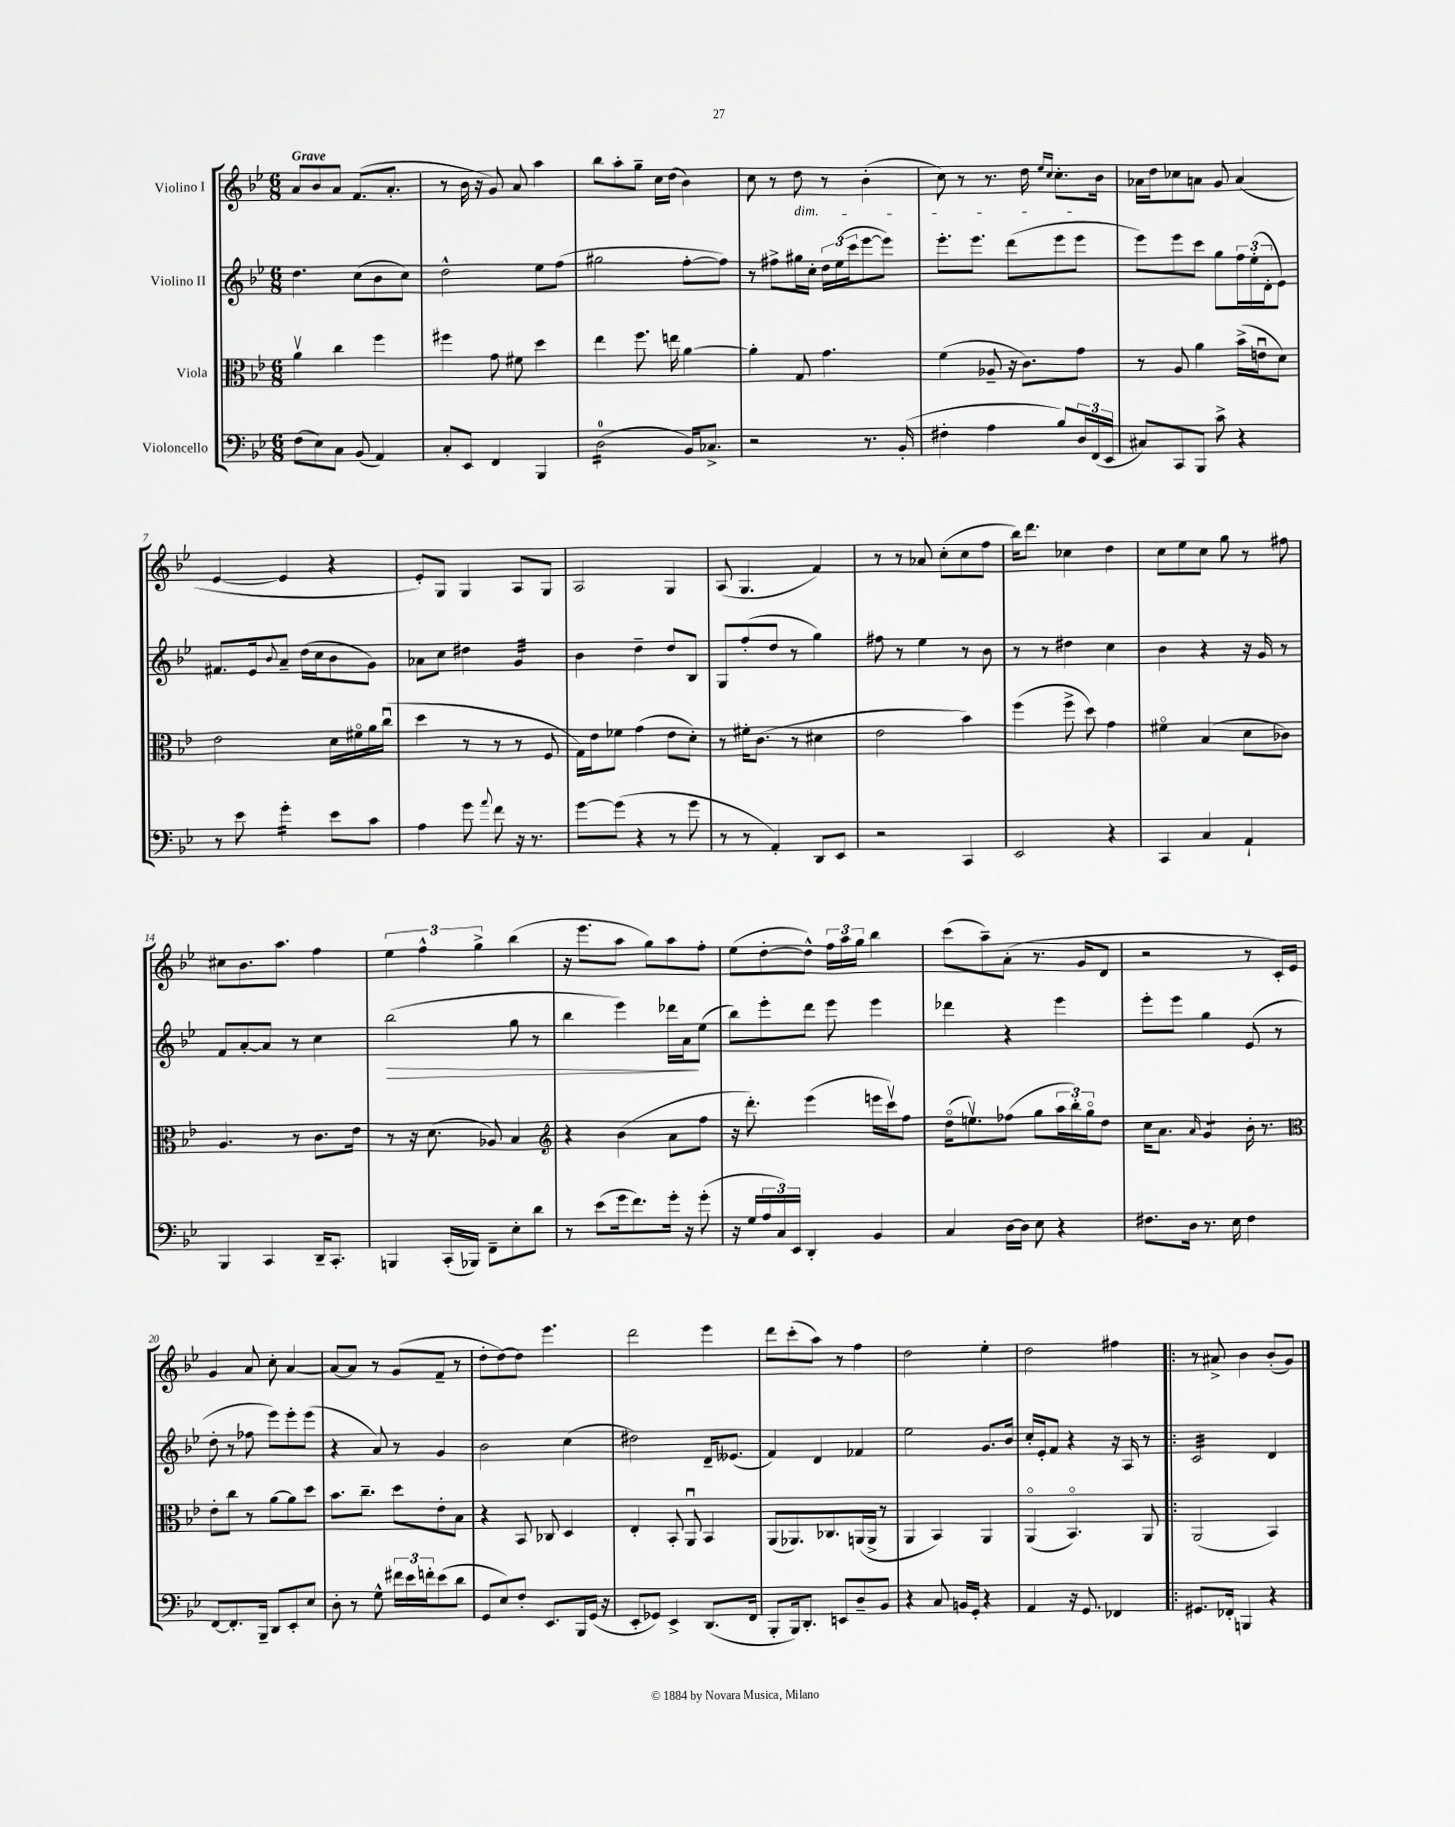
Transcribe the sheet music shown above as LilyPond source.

<<
\new StaffGroup <<
\new Staff = "s0" \with { instrumentName = "Violino I" } {
    \clef treble \key bes \major \numericTimeSignature \time 6/8 \tempo "Grave"
    a'8 bes'8 a'8 f'8.( a'8.-. |
    r8 bes'16 r16 g'8) a'8 a''4 |
    bes''8 a''8-. g''8-- c''16 d''16( bes'4) |
    c''8 r8 d''8\dim r8 bes'4-.( |
    c''8) r8 r8. d''16 \grace { ees''16 c''16 } c''8.-.\! bes'16 |
    aes'16 d''16 ces''8 a'8 g'8 a'4( |
    ees'4~ ees'4 r4 |
    ees'8-.) g8 g4 a8 g8 |
    a2 g4 |
    a8( g4. f'4) |
    r8 r8 aes'8 c''8-.( c''8 f''8 |
    bes''16) d'''8. ces''4 d''4 |
    c''8 ees''8 c''8 g''8 r8 fis''8 |
    cis''8 bes'8. a''8. f''4 |
    \tuplet 3/2 { ees''4 f''4-^ g''4-> } bes''4( |
    r16 ees'''8. a''8 g''8) a''8 f''8-. |
    ees''8( d''8~-. d''8-^) \tuplet 3/2 { f''16 a''16 g''16 } bes''4 |
    c'''8( a''8--) a'8-.( r8. g'16 d'8 |
    r2 r8 c'16-.) ees'16 |
    g'4 a'8 c''8-. a'4~ |
    a'8~ a'8 r8 g'8( f'8-- r8 |
    d''8-. d''8~) d''8 ees'''4. |
    d'''2 ees'''4 |
    d'''8 c'''8-.( a''8) r8 f''4 |
    d''2 ees''4-. |
    d''2 fis''4 |
    \bar ".|:" r8 ais'8-> bes'4 bes'8-.( g'8) \bar "|." |
}
\new Staff = "s1" \with { instrumentName = "Violino II" } {
    \clef treble \key bes \major \numericTimeSignature \time 6/8
    d''4. c''8( bes'8 c''8) |
    d''2-^ ees''8 f''8( |
    gis''2 f''8~-. f''8) |
    r8 fis''8-> gis''16 c''16-. \tuplet 3/2 { d''16 ees''16( c'''16 } ees'''8~ ees'''8) |
    ees'''8.-. ees'''8. d'''8( ees'''8 ees'''8 |
    ees'''8) ees'''8 c'''8 g''8 \tuplet 3/2 { f''16 ees''16-.( d'16-. } ees'8) |
    fis'8. ees'16 \appoggiatura { bes'8 } a'8-- d''16( c''16 bes'8 g'8) |
    aes'8 c''8 dis''4 g'4:32 |
    bes'4 d''4-- d''8 bes8 |
    g8 f''8-.( d''8 r8 g''4) |
    fis''8 r8 ees''4 r8 bes'8 |
    r8 r8 dis''4 c''4 |
    bes'4 r4 r16 g'16 r8 |
    f'8 a'8~-. a'8 r8 c''4 |
    bes''2\>( g''8 r8 |
    bes''4 ees'''4) des'''16 a'16\! ees''8( |
    bes''8) ees'''8-. d'''8 ees'''8 ees'''4 |
    des'''4 r4 ees'''4 |
    ees'''8-. ees'''8 g''4 ees'8( r8 |
    d''8-. r8 fes''8 ees'''8) ees'''8-. ees'''8( |
    r4 a'8) r8 g'4 |
    bes'2 c''4( |
    dis''2) d'16-- eeses'8.( |
    f'4) d'4 fes'4 |
    ees''2 g'8. bes'16 |
    c''16-. ees'16-. f'8 r4 r16 a16 r8 |
    \bar ".|:" c'2:32 d'4 \bar "|." |
}
\new Staff = "s2" \with { instrumentName = "Viola" } {
    \clef alto \key bes \major \numericTimeSignature \time 6/8
    a'4\upbow c''4 f''4 |
    fis''4 g'8 fis'8 d''4 |
    ees''4 f''8. e''16 a'4~ |
    a'4-. g8 g'4. |
    f'4( aes8-- r16 c'8.) g'8 |
    r8 a8 a'4 bes'16->( e'16\downbow d'8) |
    ees'2 d'16 fis'16\flageolet a'16 c''16\downbow( |
    d''4 r8 r8 r8 f8 |
    g16) ees'16 fes'8 g'4( ees'8 d'8-.) |
    r8 fis'16-. c'8.( r8 dis'4 |
    ees'2 bes'4) |
    f''4( f''8-> d''8) g'4 |
    fis'4\flageolet bes4( d'8 ces'8) |
    a4. r8 c'8. ees'16 |
    r8 r16 d'8.( aes8) bes4 |
    \clef treble r4 bes'4( a'8 f''8 |
    r16 d'''8.-.) ees'''4( e'''16 c'''16\upbow) f''8 |
    d''16\flageolet( e''8.\upbow) fes''8( g''8 \tuplet 3/2 { a''16 bes''16-.) g''16\flageolet } d''8 |
    c''16 a'8. \grace { a'16 } g'4:8 bes'16-. r8. |
    \clef alto ees'8-. c''8 r8 a'8~ a'8 d''8 |
    bes'8. c''8.-- d''8 ees'8-. bes8 |
    r4 bes,8 ces8 d4 |
    ees4-. bes,8-. a,8\downbow bes,4 |
    a,8( aes,8.) ces8. a,16( a,16-> r8 |
    a,4 bes,4) a,4 |
    a,4\flageolet( bes,4.\flageolet) a,8 |
    \bar ".|:" a,2( bes,4) \bar "|." |
}
\new Staff = "s3" \with { instrumentName = "Violoncello" } {
    \clef bass \key bes \major \numericTimeSignature \time 6/8
    f8( ees8) c8 bes,8( a,4) |
    c8-. ees,8 f,4 bes,,4 |
    d2:16-0( bes,16) ces8.-> |
    r2 r8. bes,16-.( |
    fis4-. a4 bes8) \tuplet 3/2 { d16 f,16( ees,16 } |
    cis8) c,8 bes,,8 c'8-> r4 |
    r8 ees'8 g'4:16-. ees'8 c'8 |
    a4 g'8 \appoggiatura { a'8 } f'8 r16 r8. |
    g'8~ g'8( r4 r8 g'8 |
    r8 r8 a,4-.) d,8 ees,8 |
    r2 c,4 |
    ees,2 r4 |
    c,4 c4 a,4-! |
    bes,,4 c,4 d,16-- c,8.-. |
    b,,4 c,16-.( bes,,16) f,8-- ees8-. d'8 |
    r8 ees'8( g'16 f'8.) g'16-. r16 g'8-.( |
    r16 g16 \tuplet 3/2 { a16 c16) ees,16 } d,4-. bes,4 |
    c4 d16~ d16 ees8 r4 |
    fis8. d16 r8. ees16 fis4 |
    f,8~ f,8.-. bes,,16-- d,8 ees,8-. ees8 |
    d8-. r8 g8-^ \tuplet 3/2 { fis'16 ees'16 f'16-. } ees'8( d'8 |
    g,8 ees8) f8-. ees,8. bes,,16 g,16( r16 |
    ees,8-. ges,8) ees,4-> d,8.( f,16 |
    bes,,8-. bes,,16) d,8.-. e,8 d8-- bes,8 |
    r4 c8 b,16 g,16-. r4 |
    a,4 r16 g,8. fes,4 |
    \bar ".|:" gis,8. fes,16-. b,,4 r4 \bar "|." |
}
>>
>>
